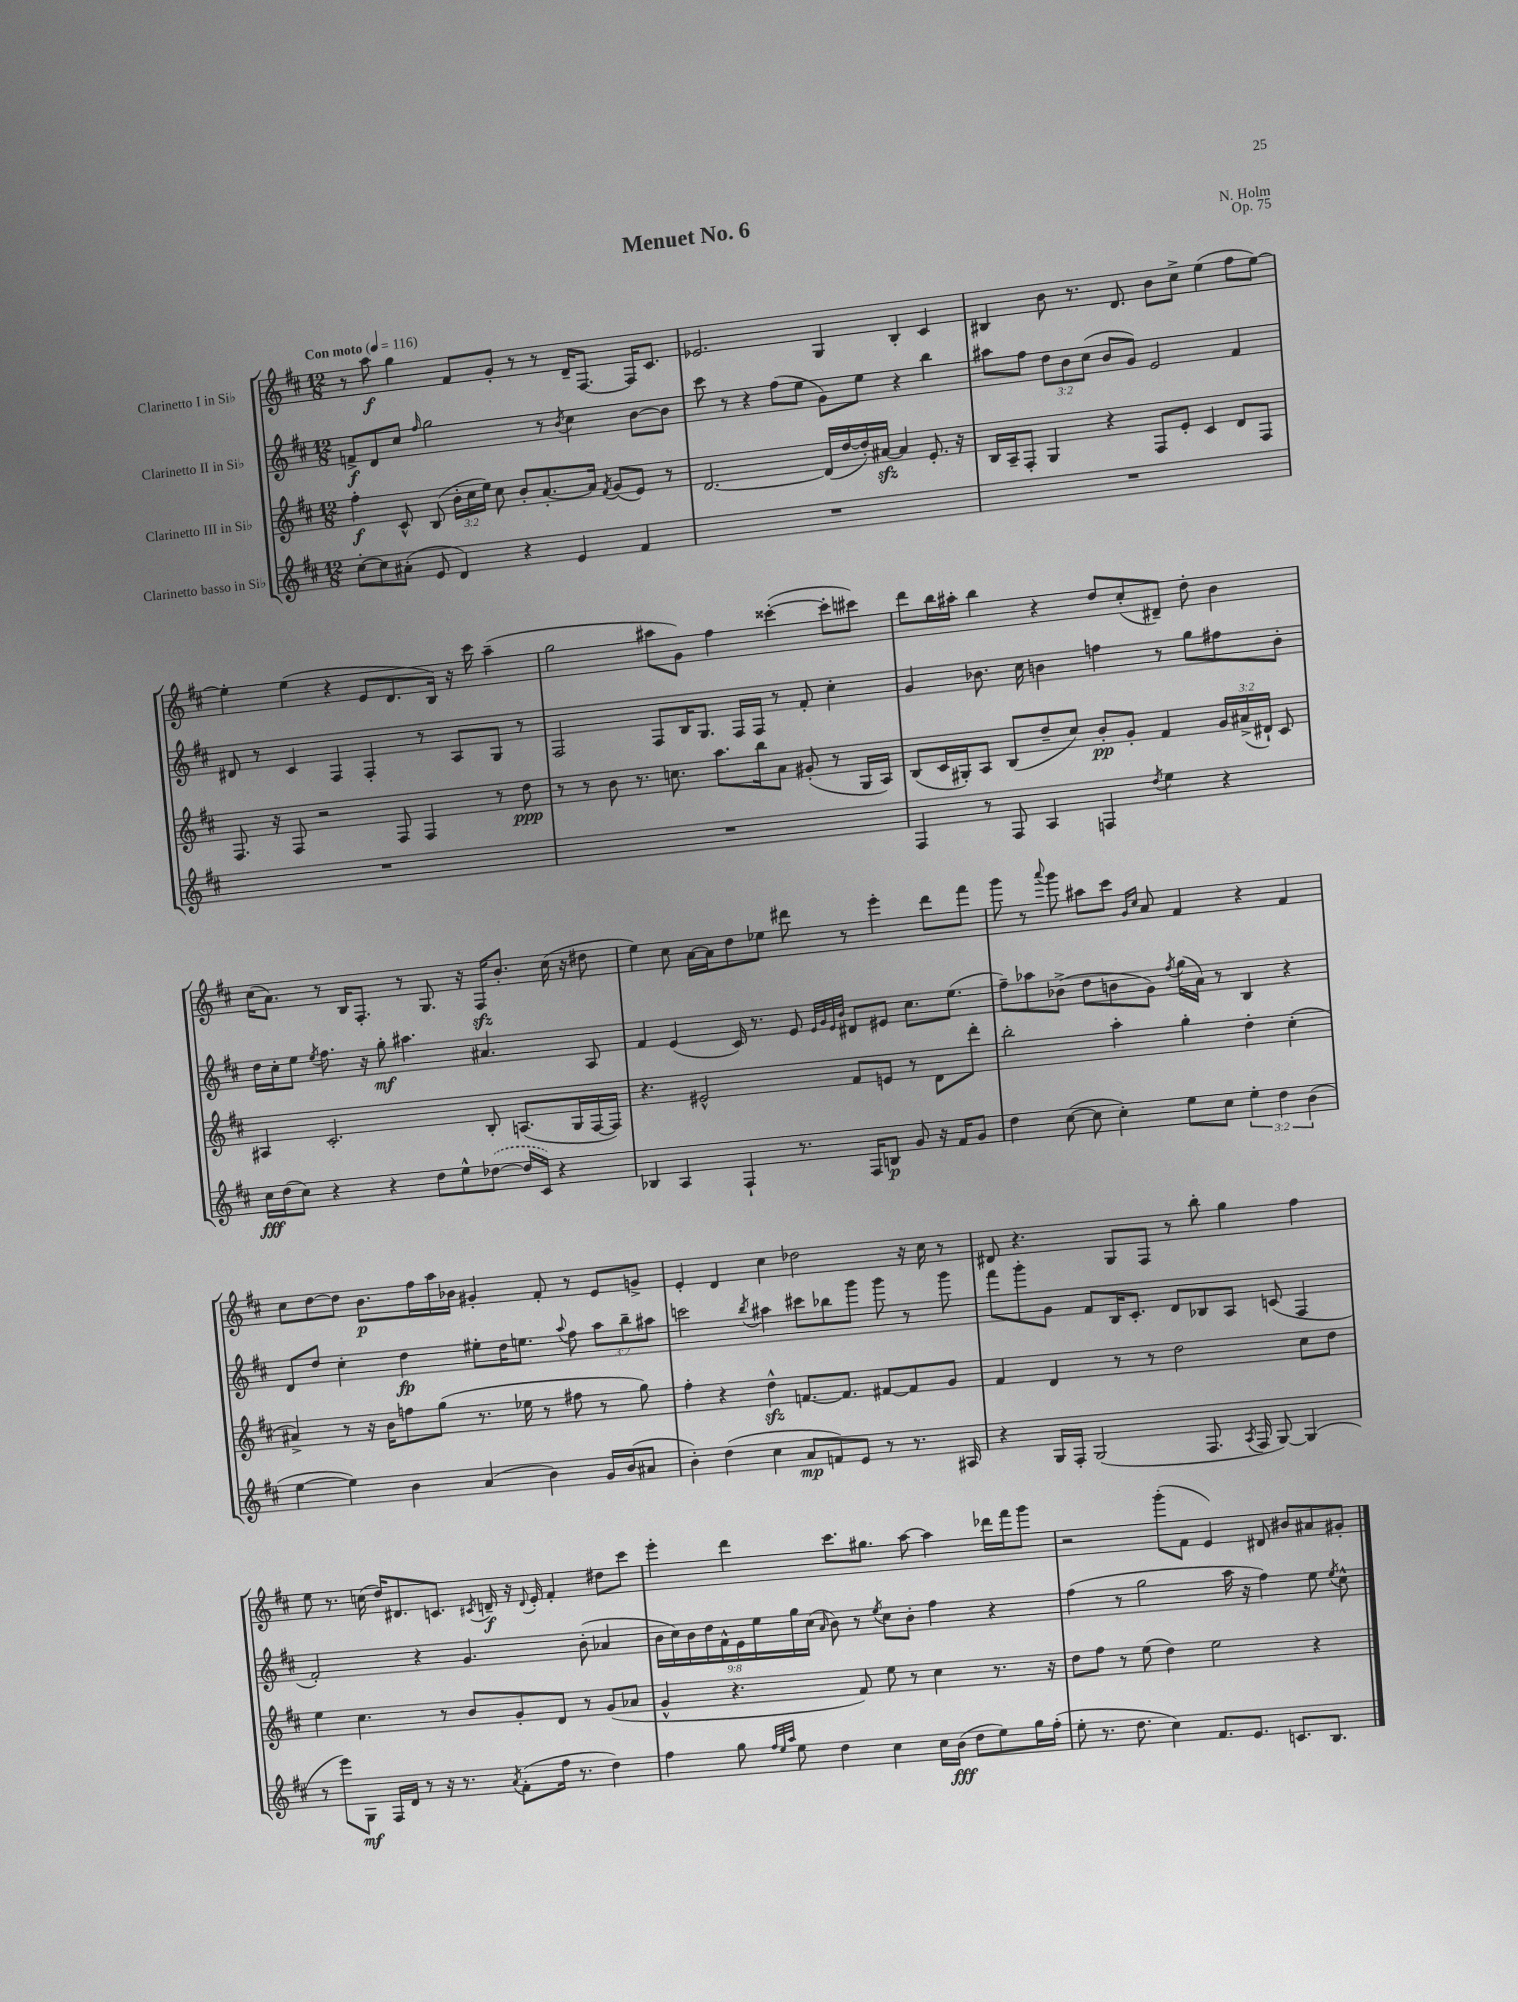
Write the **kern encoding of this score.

**kern	**dynam	**kern	**dynam	**kern	**dynam	**kern	**dynam
*part4	*part4	*part3	*part3	*part2	*part2	*part1	*part1
*staff4	*staff4	*staff3	*staff3	*staff2	*staff2	*staff1	*staff1
*I"Clarinetto basso in Si♭	*	*I"Clarinetto III in Si♭	*	*I"Clarinetto II in Si♭	*	*I"Clarinetto I in Si♭	*
*clefG2	*	*clefG2	*	*clefG2	*	*clefG2	*
*k[f#c#]	*	*k[f#c#]	*	*k[f#c#]	*	*k[f#c#]	*
*M12/8	*	*M12/8	*	*M12/8	*	*M12/8	*
*MM116	*	*MM116	*	*MM116	*	*MM116	*
=1	=1	=1	=1	=1	=1	=1	=1
!	!	!	!	!	!	!LO:TX:a:B:t=Con moto	!
[8cc#'\L	.	4ff#'\	f	8fn^/L	f	8r	.
8cc#\]	.	.	.	8d/	.	8aa\	f
(8a#X'\J	.	8c#^^/	.	8cc#/J	.	4gg\	.
.	.	.	.	16qqff#/	.	.	.
8e/	.	(8B/	.	2gg\	.	.	.
4d/)	.	24b'\LL	.	.	.	8f#/L	.
.	.	24cc#\	.	.	.	.	.
.	.	24ee\JJ)	.	.	.	.	.
.	.	8cc#\	.	.	.	8g'/J	.
4r	.	8b'/L	.	.	.	8r	.
.	.	[8.a'/	.	8r	.	8r	.
.	.	.	.	8qb/	.	.	.
4e/	.	.	.	4cc#\	.	16d~/KL	.
.	.	16a/Jk]	.	.	.	[8.F#/J	.
.	.	8qf#/	.	.	.	.	.
.	.	(8g/L	.	.	.	.	.
4f#/	.	8e/J)	.	[8b\L	.	16F#/KL]	.
.	.	.	.	.	.	8.c#/J	.
.	.	8r	.	8b\J]	.	.	.
=2	=2	=2	=2	=2	=2	=2	=2
1.r	.	[2.d/	.	8ccc#\	.	2.e-X/	.
.	.	.	.	8r	.	.	.
.	.	.	.	4r	.	.	.
.	.	.	.	(8ff#\L	.	.	.
.	.	.	.	8ee\J	.	.	.
.	.	(16d/LL]	.	8g\L)	.	4G/	.
.	.	[16dd/	.	.	.	.	.
.	.	16dd'/])	.	8ee\J	.	.	.
.	.	[16a#Xzz/JJ	.	.	.	.	.
.	.	4a#/]	.	4r	.	4B'/	.
.	.	8.e'/	.	4bb\	.	4c#/	.
.	.	16r	.	.	.	.	.
=3	=3	=3	=3	=3	=3	=3	=3
1.r	.	16B/LL	.	8aa#X\L	.	4B#X/	.
.	.	16A~/J	.	.	.	.	.
.	.	8F#'/J	.	8ff#\J	.	.	.
.	.	4G/	.	12dd\L	.	8b\	.
.	.	.	.	12b\	.	.	.
.	.	.	.	.	.	8.r	.
.	.	.	.	(12cc#\J	.	.	.
.	.	4r	.	8b/L	.	.	.
.	.	.	.	.	.	8.d/	.
.	.	.	.	8g/J)	.	.	.
.	.	8F#/L	.	2e/	.	8b\L	.
.	.	8e'/J	.	.	.	8cc#^\J	.
.	.	4c#/	.	.	.	(4ee\	.
.	.	8d/L	.	4f#/	.	8ff#\L	.
.	.	8F#/J	.	.	.	[8ee\J)	.
!!LO:LB:g=z
=4	=4	=4	=4	=4	=4	=4	=4
1.r	.	8.F#/	.	8d#X/	.	4ee'\]	.
.	.	.	.	8r	.	.	.
.	.	16r	.	.	.	.	.
.	.	8F#/	.	4c#/	.	(4ee\	.
.	.	2r	.	.	.	.	.
.	.	.	.	4F#/	.	4r	.
.	.	.	.	4F#'/	.	8e/L	.
.	.	8F#/	.	.	.	8.d/	.
.	.	4F#/	.	8r	.	.	.
.	.	.	.	.	.	16B/Jk)	.
.	.	.	.	8A/L	.	16r	.
.	.	.	.	.	.	16ccc#\	.
.	.	8r	.	8G/J	.	(4aa~\	.
.	.	8dd\	ppp	8r	.	.	.
=5	=5	=5	=5	=5	=5	=5	=5
1.r	.	8r	.	2F#/	.	2gg\	.
.	.	8r	.	.	.	.	.
.	.	8b\	.	.	.	.	.
.	.	8.r	.	.	.	.	.
.	.	.	.	8F#/L	.	8aa#X\L	.
.	.	8.ccn\	.	.	.	.	.
.	.	.	.	16B/K	.	8g\J)	.
.	.	.	.	8.G/J	.	.	.
.	.	8.aa\L	.	.	.	4ff#\	.
.	.	.	.	16F#/LL	.	.	.
.	.	16bb\k	.	16F#/JJ	.	.	.
.	.	8a\J	.	8r	.	([4ccc##X'\	.
.	.	(8g#X'/	.	8f#'/	.	.	.
.	.	8r	.	4cc#'\	.	8ccc##'\L]	.
.	.	16G/LL	.	.	.	8ccc#X\J)	.
.	.	16A/JJ)	.	.	.	.	.
=6	=6	=6	=6	=6	=6	=6	=6
4F#/	.	(8B/L	.	4g/	.	8ddd\L	.
.	.	16c#/L	.	.	.	16bb\L	.
.	.	16G#X'/J)	.	.	.	16aa#X'\JJ	.
8r	.	8A/J	.	8.b-X\	.	4bb\	.
8F#/	.	(8B/L	.	.	.	.	.
.	.	.	.	16cc#\	.	.	.
4A/	.	8dd~/	.	4bn\	.	4r	.
.	.	8cc#/J)	.	.	.	.	.
4Fn/	.	8b'/L	pp	4ffn\	.	8dd/L	.
.	.	8g'/J	.	.	.	(8cc#'/	.
8qdd/	.	.	.	.	.	.	.
4ee\	.	4f#/	.	8r	.	8d#X~/J)	.
.	.	.	.	8gg\L	.	8dd'\	.
4r	.	24g/LL	.	8ff#X\	.	4b\	.
.	.	(24a#X^/	.	.	.	.	.
.	.	24d#X`/JJ)	.	.	.	.	.
.	.	8c#/	.	8b'\J	.	.	.
!!LO:LB:g=z
=7	=7	=7	=7	=7	=7	=7	=7
16cc#\LL	fff	4A#X/	.	16dd\LL	.	(16cc#\KL	.
(16dd\J	.	.	.	16cc#'\J	.	8.a\J)	.
8cc#\J)	.	.	.	8ee\J	.	.	.
.	.	.	.	8qee/	.	.	.
4r	.	2.c#'/	.	8.ff#\	.	8r	.
.	.	.	.	.	.	16B/KL	.
.	.	.	.	16r	.	8.F#'/J	.
4r	.	.	.	8gg'\	mf	.	.
.	.	.	.	4.aa#X\	.	8r	.
8dd\L	.	.	.	.	.	8.G/	.
8ee^^\	.	.	.	.	.	.	.
.	.	.	.	.	.	16r	.
([8dd-X\J	.	8B'/	.	4.a#X/	.	16F#zz/KL	.
.	.	.	.	.	.	8.b'/J	.
16dd-/LL]	.	(8.An/L	.	.	.	.	.
16c#/JJ)	.	.	.	.	.	.	.
4r	.	.	.	.	.	(16cc#\	.
.	.	16G/L	.	.	.	16r	.
.	.	[16F#/	.	8A/	.	8dd#X\	.
.	.	16F#/JJ])	.	.	.	.	.
=8	=8	=8	=8	=8	=8	=8	=8
4B-X/	.	4.r	.	4f#/	.	4ee\)	.
4A/	.	.	.	(4e/	.	8cc#\	.
.	.	2e#X^^/	.	.	.	[16a\LL	.
.	.	.	.	.	.	16a\J]	.
4F#`/	.	.	.	16c#/)	.	8dd\	.
.	.	.	.	8.r	.	.	.
.	.	.	.	.	.	8ee-X\J	.
8.r	.	.	.	8e/	.	8ddd#X\	.
.	.	.	.	32qqe/LLL	.	.	.
.	.	.	.	32qqg/	.	.	.
.	.	.	.	32qqe/	.	.	.
.	.	.	.	32qqb/JJJ	.	.	.
.	.	8f#/L	.	8d#X/L	.	8r	.
16F#/KL	.	.	.	.	.	.	.
8Bn/J	p	8en/J	.	8e#X/J	.	4eee'\	.
8g/	.	8r	.	8.cc#\L	.	.	.
16r	.	8d\L	.	.	.	8ddd#\L	.
16f#/KL	.	.	.	(8.ee\J	.	.	.
8g/J	.	8ddd'\J	.	.	.	8fff#\J	.
=9	=9	=9	=9	=9	=9	=9	=9
4dd\	.	2bb'\	.	8ff#~\L)	.	8ggg\	.
.	.	.	.	8aa-X\	.	8r	.
.	.	.	.	.	.	8qqaaa/	.
([8cc#\	.	.	.	(8b-X^\J	.	8ggg\	.
8cc#\]	.	.	.	8dd\L	.	8aa#X\L	.
4cc#'\)	.	4aa'\	.	8bn\	.	8ccc#\J	.
.	.	.	.	.	.	16qqg/LL	.
.	.	.	.	.	.	16qqcc#/JJ	.
.	.	.	.	8g\J)	.	8a/	.
.	.	.	.	8qff#/	.	.	.
8ee\L	.	4gg'\	.	(16gg\LL	.	4f#/	.
.	.	.	.	16a\JJ)	.	.	.
8cc#\J	.	.	.	8r	.	.	.
6ee'\	.	4dd'\	.	4B/	.	4r	.
6dd\	.	.	.	.	.	.	.
.	.	(4cc#'\	.	4r	.	4f#/	.
(6b\	.	.	.	.	.	.	.
!!LO:LB:g=z
=10	=10	=10	=10	=10	=10	=10	=10
[4ee\	.	4a#X^/)	.	8d/L	.	8cc#\L	.
.	.	.	.	8dd/J	.	[8dd\	.
4ee\])	.	8r	.	4cc#'\	.	8dd\J]	.
.	.	16r	.	.	.	8.b\L	p
.	.	16b\KL	.	.	.	.	.
4b\	.	8ffn\	.	4dd\	fp	.	.
.	.	.	.	.	.	16ff#\L	.
.	.	(8gg\J	.	.	.	16aa\	.
.	.	.	.	.	.	16b-X\JJ	.
(4a/	.	8.r	.	8ee#X'\L	.	4g#X'/	.
.	.	.	.	16dd\K	.	.	.
.	.	16ee-X\	.	8.een\J	.	.	.
4b\)	.	8r	.	.	.	8f#'/	.
.	.	.	.	8qqaa/	.	.	.
.	.	8ff#X\	.	8ff#\	.	8r	.
16g/LL	.	8r	.	12aa\L	.	8e/L	.
(16b/J	.	.	.	.	.	.	.
.	.	.	.	12bb~\	.	.	.
8a#X/J	.	8gg\)	.	.	.	8gn^/J	.
.	.	.	.	12aa#X\J	.	.	.
=11	=11	=11	=11	=11	=11	=11	=11
4b'\)	.	4ff#'\	.	2cccn\	.	4e'/	.
(4dd\	.	4r	.	.	.	4d/	.
.	.	.	.	8qbb/	.	.	.
4cc#\	.	4ddzz^^\	.	4aa#X\	.	4cc#\	.
8a/L	mp	[8.fn/L	.	8ccc#X\L	.	2dd-X\	.
8fn/)	.	.	.	8bb-X\	.	.	.
.	.	8.f/J]	.	.	.	.	.
8e/J	.	.	.	8ggg\J	.	.	.
8r	.	[8f#X/L	.	8ggg\	.	.	.
8.r	.	8f#/]	.	8r	.	16r	.
.	.	.	.	.	.	16cc#\	.
.	.	8g/J	.	8ggg\	.	8r	.
16A#X/	.	.	.	.	.	.	.
=12	=12	=12	=12	=12	=12	=12	=12
4r	.	4f#/	.	8fff#\L	.	8d#X/	.
.	.	.	.	8ggg'\	.	4.r	.
16G/LL	.	4d/	.	8g\J	.	.	.
16F#'/JJ	.	.	.	.	.	.	.
(2G/	.	.	.	8f#/L	.	.	.
.	.	8r	.	16B/K	.	8G/L	.
.	.	.	.	8.c#'/J	.	.	.
.	.	8r	.	.	.	8F#/J	.
.	.	2dd\	.	8d/L	.	8r	.
8.F#/	.	.	.	8B-X/	.	8bb'\	.
.	.	.	.	8A/J	.	4gg\	.
8qA/	.	.	.	.	.	.	.
16F#/	.	.	.	.	.	.	.
[8G/)	.	.	.	(8cn/	.	.	.
(4G/]	.	8cc#\L	.	4F#/	.	4ff#\	.
.	.	8dd\J	.	.	.	.	.
!!LO:LB:g=z
=13	=13	=13	=13	=13	=13	=13	=13
8r	.	4ee\	.	2f#'/)	.	8ee\	.
8eee\L)	.	.	.	.	.	8.r	.
8G\J	mf	4.cc#\	.	.	.	.	.
.	.	.	.	.	.	(16ccn\	.
16F#/LL	.	.	.	.	.	16dd/KL)	.
16d/JJ	.	.	.	.	.	8.d#X/	.
8r	.	.	.	4r	.	.	.
16r	.	8r	.	.	.	8.cn/J	.
8.r	.	.	.	.	.	.	.
.	.	8b/L	.	4.g/	.	.	.
.	.	.	.	.	.	8qc#X/	.
.	.	.	.	.	.	16dn~/	f
8qa/	.	.	.	.	.	.	.
(8f#'\L	.	8g'/	.	.	.	16r	.
.	.	.	.	.	.	8qqd/	.
.	.	.	.	.	.	16e'/	.
16ff#\Jk	.	8d/J	.	.	.	4f#'/	.
8.r	.	.	.	.	.	.	.
.	.	8r	.	(8b'\	.	.	.
4dd\)	.	(8g/L	.	4a-X/	.	8dd#X\L	.
.	.	8a-X/J	.	.	.	8ccc#\J	.
=14	=14	=14	=14	=14	=14	=14	=14
4ff#\	.	4g^^/	.	18b\LL	.	4eee'\	.
.	.	.	.	18cc#\)	.	.	.
.	.	.	.	18b\	.	.	.
.	.	.	.	18dd\	.	.	.
.	.	.	.	18f#^^\	.	.	.
8gg\	.	4.r	.	.	.	4ddd\	.
.	.	.	.	18e\	.	.	.
.	.	.	.	18ee\	.	.	.
32qqff#/LLL	.	.	.	.	.	.	.
32qqee/	.	.	.	.	.	.	.
32qqaa/JJJ	.	.	.	.	.	.	.
8ee\	.	.	.	.	.	.	.
.	.	.	.	18gg\	.	.	.
.	.	.	.	(18cc#\JJ	.	.	.
.	.	.	.	16qqa/	.	.	.
4dd\	.	.	.	8b\)	.	8.ccc#\L	.
.	.	8f#/)	.	8r	.	.	.
.	.	.	.	.	.	8.gg#X\J	.
.	.	.	.	8qee/	.	.	.
4cc#\	.	8ee\	.	8cc#\L	.	.	.
.	.	8r	.	8b'\J	.	[8aa\	.
16cc#\LL	.	4cc#\	.	4ff#\	.	4aa\]	.
(16b\JJ	fff	.	.	.	.	.	.
8dd\L	.	.	.	.	.	.	.
8ee\)	.	8.r	.	4r	.	16ddd-X\LL	.
.	.	.	.	.	.	16fff#\J	.
16gg\L	.	.	.	.	.	8ggg\J	.
(16ff#'\JJ	.	16r	.	.	.	.	.
=15	=15	=15	=15	=15	=15	=15	=15
8ee'\	.	8dd\L	.	(4ff#\	.	2r	.
8.r	.	8ff#\J	.	.	.	.	.
.	.	8r	.	8r	.	.	.
8.dd\	.	.	.	.	.	.	.
.	.	(8ee\	.	2gg\	.	.	.
4cc#\)	.	4dd\)	.	.	.	(8ggg'\L	.
.	.	.	.	.	.	8f#\J	.
8.f#/L	.	2ee\	.	.	.	4e/)	.
.	.	.	.	16aa\	.	.	.
8.e/J	.	.	.	16r	.	.	.
.	.	.	.	4ff#\)	.	8d#X/	.
8.cn/L	.	.	.	.	.	8b#X/L	.
.	.	4r	.	8ee\	.	8a#X/	.
8.B/J	.	.	.	.	.	.	.
.	.	.	.	8qee/	.	.	.
.	.	.	.	8cc#^^\	.	8g#X'/J	.
==	==	==	==	==	==	==	==
*-	*-	*-	*-	*-	*-	*-	*-
